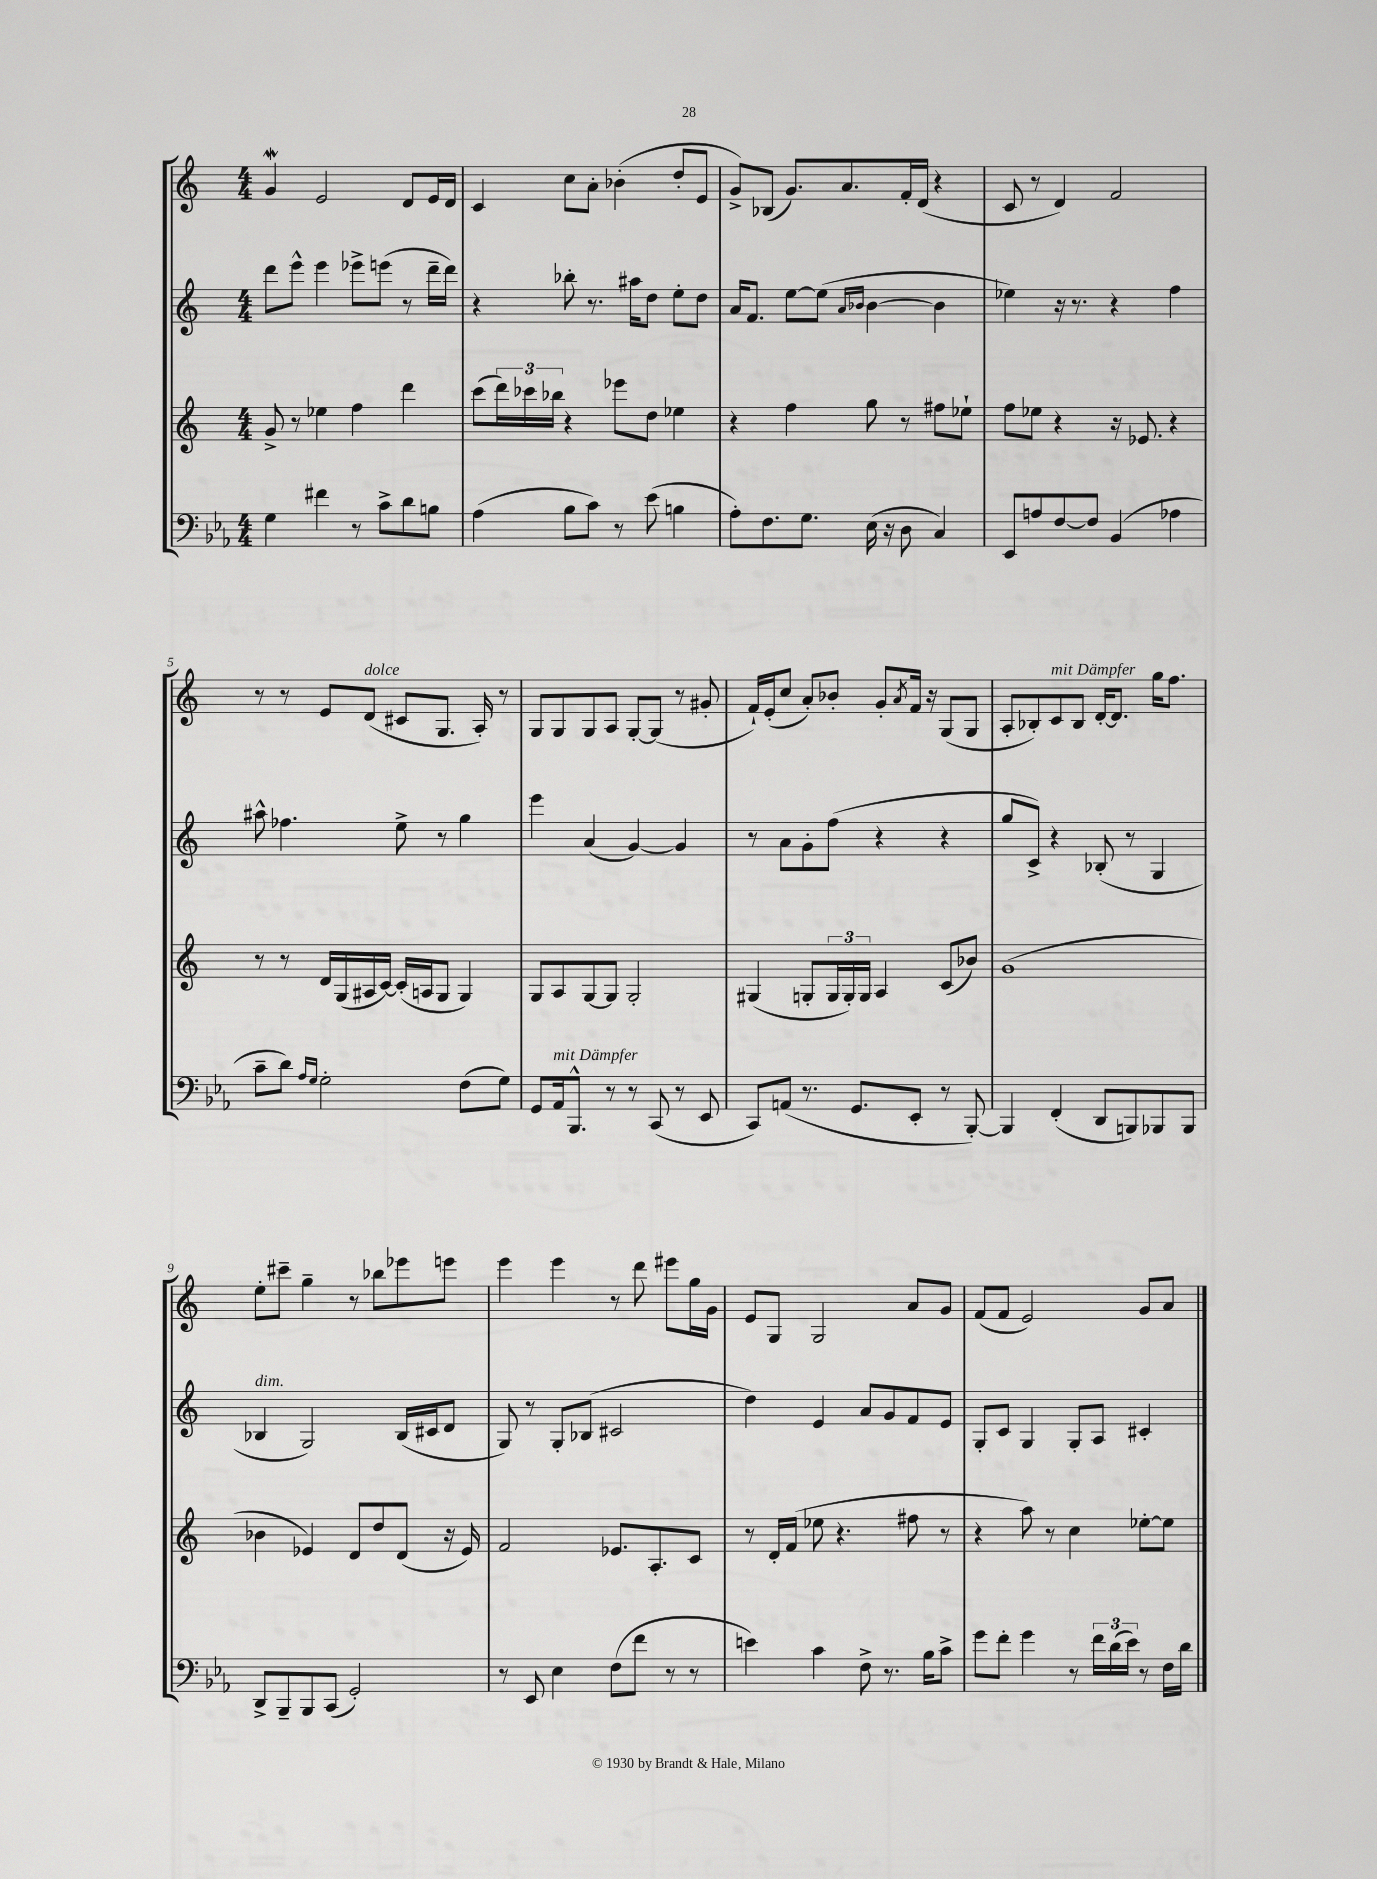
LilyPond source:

<<
\new StaffGroup <<
\new Staff = "s0" {
    \clef treble \key c \major \numericTimeSignature \time 4/4
    g'4\mordent e'2 d'8 e'16 d'16 |
    c'4 c''8 a'8-. bes'4-.( d''8-. e'8 |
    g'8->) bes8( g'8.) a'8. f'16-. d'16( r4 |
    c'8 r8 d'4) f'2 |
    r8 r8 e'8 d'8^\markup { \italic "dolce" }( cis'8 g8. a16-.) r8 |
    g8 g8 g8 a8 g8~-. g8( r8 gis'8-. |
    f'16-!) e'16-.( c''8 a'8-.) bes'8-. g'8-. \acciaccatura { a'8 } f'16 r16 g8( g8 |
    a8-. bes8-.) c'8^\markup { \italic "mit Dämpfer" } bes8 d'16~-. d'8. g''16 f''8. |
    e''8-. cis'''8-- g''4-- r8 bes''8 ees'''8 e'''8 |
    e'''4 e'''4 r8 d'''8 eis'''8 g''16 g'16 |
    e'8 g8 g2 a'8 g'8 |
    f'8( f'8 e'2) g'8 a'8 \bar "|." |
}
\new Staff = "s1" {
    \clef treble \key c \major \numericTimeSignature \time 4/4
    d'''8 e'''8-^ e'''4 ees'''8-> e'''8( r8 d'''16-- d'''16) |
    r4 bes''8-. r8. ais''16 d''8 e''8-. d''8 |
    a'16 f'8. e''8~ e''8( \grace { a'16 bes'16 } bes'4~ bes'4 |
    ees''4) r16 r8. r4 f''4 |
    ais''8-^ fes''4. e''8-> r8 g''4 |
    e'''4 a'4( g'4~) g'4 |
    r8 a'8 g'8-. f''8( r4 r4 |
    g''8 c'8->) r4 bes8-.( r8 g4 |
    bes4^\markup { \italic "dim." } g2) bes16( cis'16 d'8 |
    g8) r8 g8-. bes8( cis'2 |
    d''4) e'4 a'8 g'8 f'8 e'8 |
    g8-. c'8 g4 g8-. a8 cis'4-. \bar "|." |
}
\new Staff = "s2" {
    \clef treble \key c \major \numericTimeSignature \time 4/4
    g'8-> r8 ees''4 f''4 d'''4 |
    c'''8( \tuplet 3/2 { d'''16) ces'''16 bes''16 } r4 ees'''8 d''8 ees''4 |
    r4 f''4 g''8 r8 fis''8 ees''8-! |
    f''8 ees''8 r4 r16 ees'8. r4 |
    r8 r8 d'16 g16( ais16 c'16~) c'16-.( a16 g8 g4) |
    g8 a8 g8~ g8 g2-. |
    gis4( g8-. \tuplet 3/2 { g16 g16-.) g16 } a4 c'8( bes'8) |
    g'1( |
    bes'4 ees'4) d'8 d''8 d'8( r16 ees'16) |
    f'2 ees'8. a8.-. c'8 |
    r8 d'16-. f'16( ees''8 r4. fis''8 r8 |
    r4 a''8) r8 c''4 ees''8~-. ees''8 \bar "|." |
}
\new Staff = "s3" {
    \clef bass \key ees \major \numericTimeSignature \time 4/4
    g4 fis'4 r8 c'8-> d'8 b8 |
    aes4( bes8 c'8) r8 ees'8( b4 |
    aes8-.) f8. g8. ees16( r16 d8 c4) |
    ees,8 a8 f8~ f8 bes,4( aes4 |
    c'8-- d'8) \grace { aes16 g16 } g2-. f8( g8) |
    g,8 aes,16^\markup { \italic "mit Dämpfer" } bes,,8.-^ r8 r8 c,8( r8 ees,8 |
    c,8) a,8( r8. g,8. ees,8-. r8 bes,,8~-.) |
    bes,,4 f,4-.( d,8 b,,8) bes,,8 bes,,8 |
    d,8-> bes,,8-- bes,,8 c,8( g,2-.) |
    r8 ees,8 ees4 f8( f'8 r8 r8 |
    e'4) c'4 f8-> r8. bes16 c'8-> |
    g'8 f'8-. g'4 r8 \tuplet 3/2 { f'16 d'16( ees'16) } r8 f16 d'16 \bar "|." |
}
>>
>>
